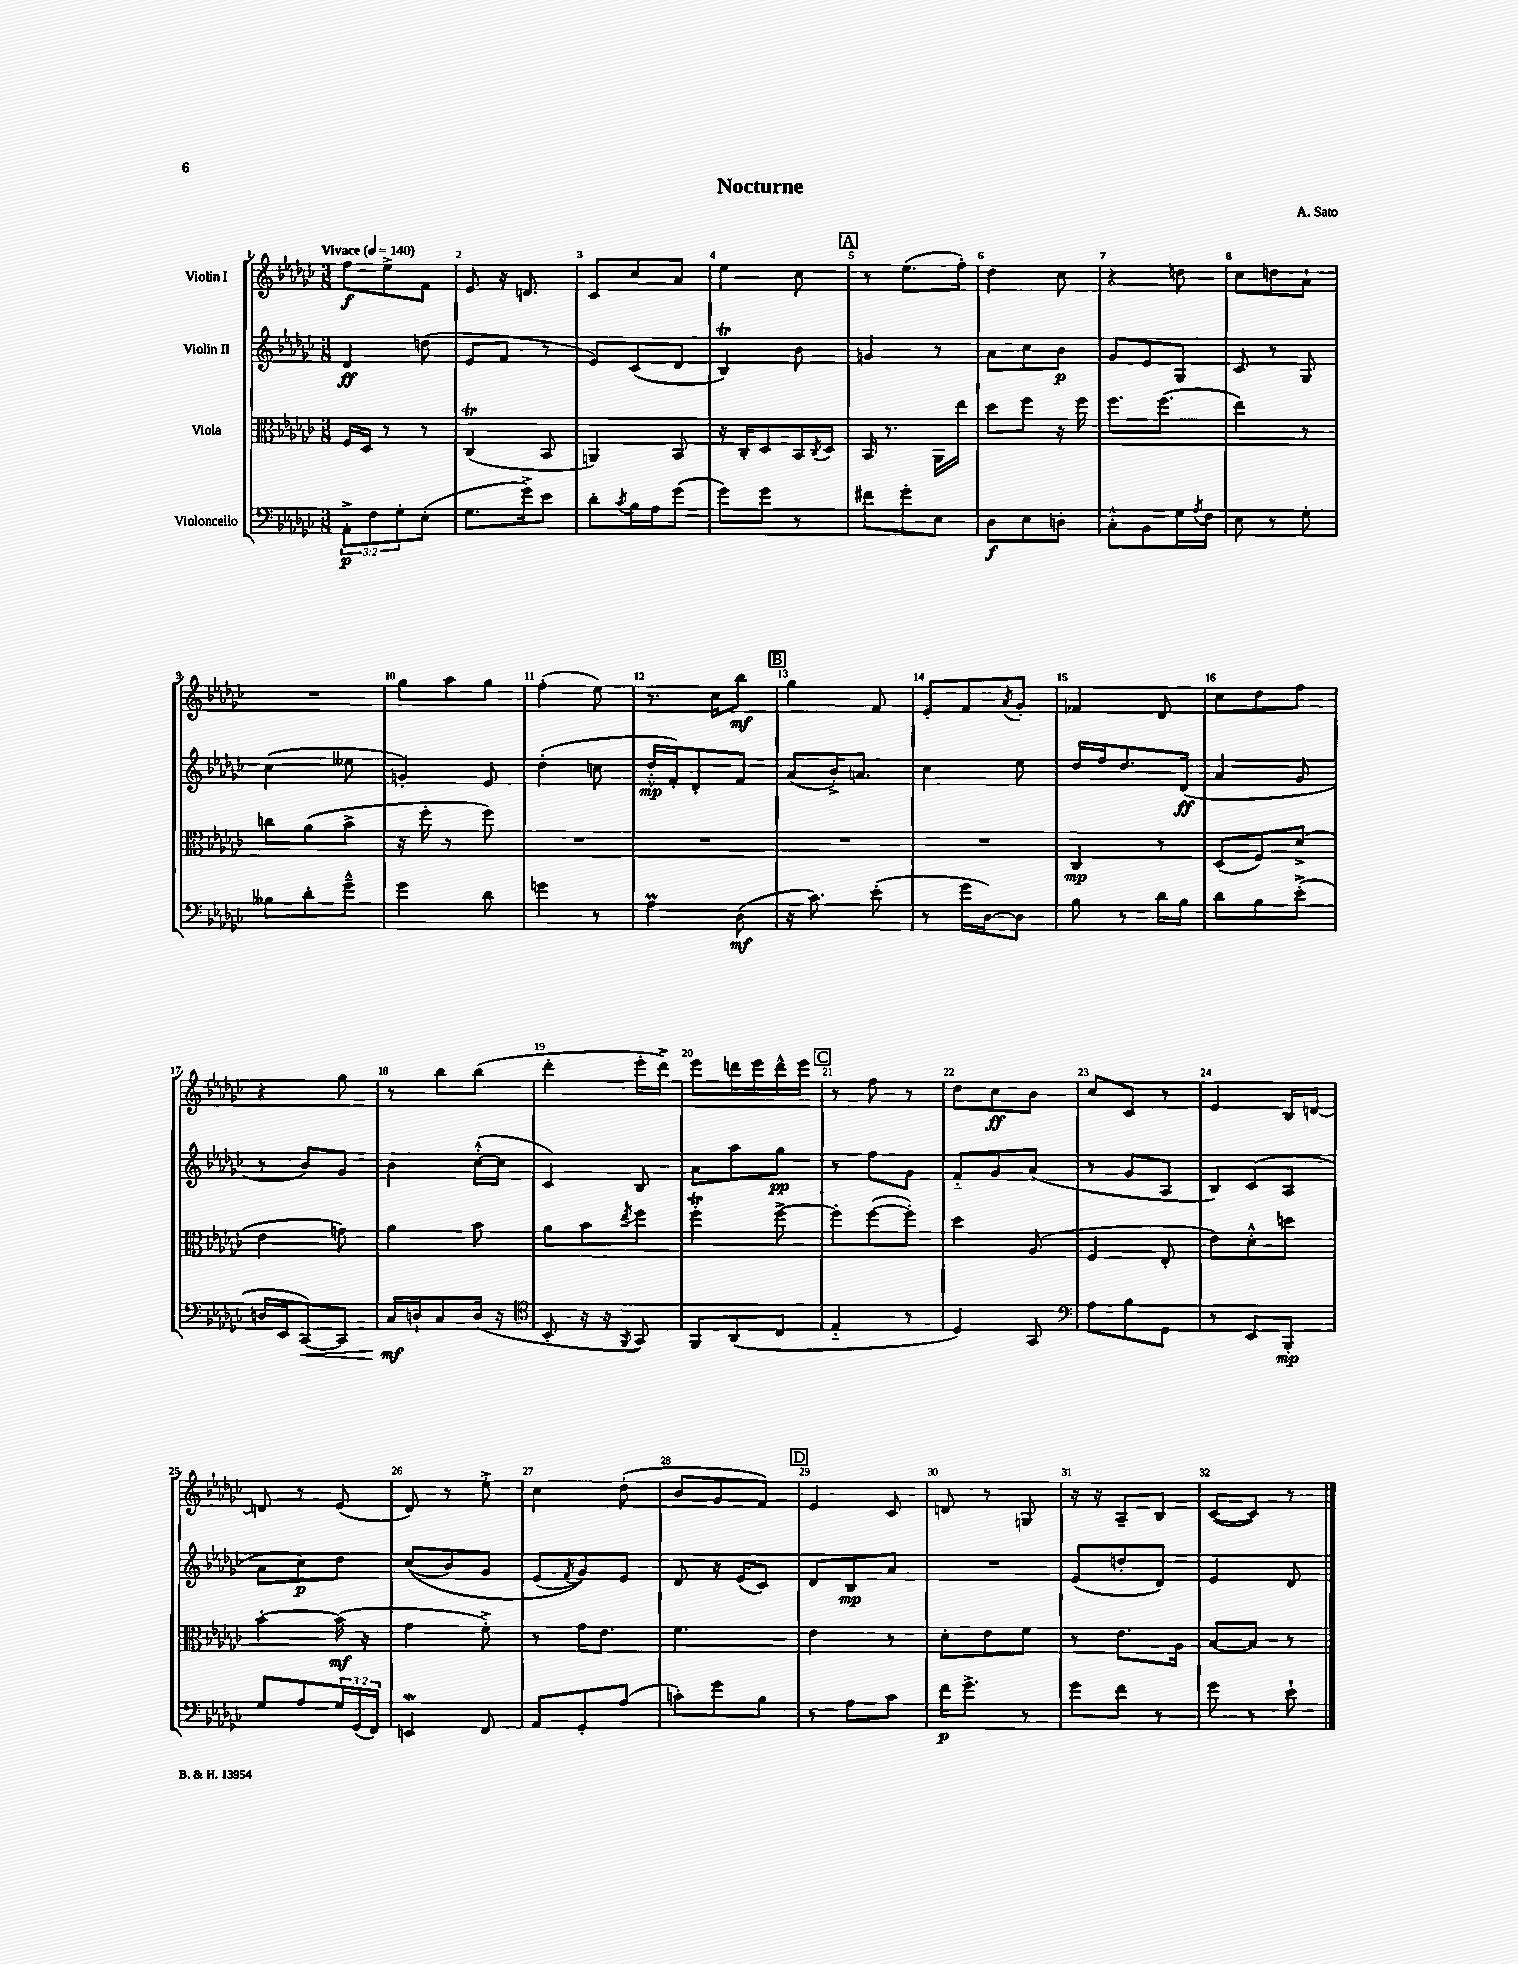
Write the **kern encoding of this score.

**kern	**kern	**kern	**kern
*staff4	*staff3	*staff2	*staff1
*clefF4	*clefC3	*clefG2	*clefG2
*k[b-e-a-d-g-c-]	*k[b-e-a-d-g-c-]	*k[b-e-a-d-g-c-]	*k[b-e-a-d-g-c-]
*M3/8	*M3/8	*M3/8	*M3/8
*MM140	*MM140	*MM140	*MM140
12AA-'^\L	16F/LL	4d-/	8ff\L
.	16D-/JJ	.	.
12F\	.	.	.
.	8r	.	8ee-^\
12G-'\	.	.	.
(8E-'\J	8r	(8dd\	8f\J
=	=	=	=
8.G-\L	(4C-/	8e-/L	8e-/
.	.	8f/J	16r
16g-^\k)	.	.	8.d/
8e-\J	8BB-/	8r	.
=	=	=	=
8d-'\L	4AA/)	8e-/L)	8c-/L
8qc-/	.	.	.
16B-\L	.	(8c-/	8cc-/
16A-\J	.	.	.
(8g-\J	8BB-/	8d-/J	8a-/J
=	=	=	=
8g-\L)	16r	4B-/)	4ee-\
.	16C-'/LK	.	.
8g-\J	8D-/	.	.
8r	16BB-/L	8b-\	8cc-\
.	8qC-/	.	.
.	16D-/JJ	.	.
=	=	=	=
8f#\L	16BB-/	4g/	8r
.	8.r	.	.
8g-'\	.	.	(8.ee-\L
8E-\J	16AA-\LL	8r	.
.	16ee-\JJ	.	16ff'\Jk)
=	=	=	=
8D-\L	8dd-\L	8a-\L	4dd-\
8E-\	8ff\J	8cc-\	.
8D'\J	16r	8b-\J	8cc-\
.	16ff\	.	.
=	=	=	=
8C-'^^\L	8.ff\L	8g-/L	4r
8BB-\	.	8e-/	.
.	(8.ff\J	.	.
16G-\L	.	8G-/J	8dd\
8qA-/	.	.	.
16F\JJ	.	.	.
=	=	=	=
8E-\	4ee-\)	8c-/	8cc-\L
8r	.	8r	8dd\
8G-'\	8r	8G-/	8a-`\J
=	=	=	=
8B--\L	8cc\L	(4cc-\	4.r
8d-'\	(8a-\	.	.
8g-~^^\J	8b-^\J	8ee--\	.
=	=	=	=
4g-\	16r	4g'/)	8gg-\L
.	16ff'\	.	.
.	8r	.	8aa-\
8d-\	8ff\)	8e-/	8gg-\J
=	=	=	=
4g\	4.r	(4dd-'\	(4ff'\
8r	.	8cc\	8ee-\)
=	=	=	=
4A-\	4.r	16dd-'^^/LL	8.r
.	.	16f'/J)	.
.	.	8d-'/	.
.	.	.	16cc-\LK
(8D-\	.	8f/J	8bb-\J
=	=	=	=
16r	4.r	(8a-/L	4gg-\
8.c-\)	.	.	.
.	.	16b-'^/K)	.
.	.	8.a/J	.
(8e-'\	.	.	8f/
=	=	=	=
8r	4.r	4cc-\	8e-'/L
16g-\LL	.	.	8f/
[16D-\J)	.	.	.
.	.	.	8qa-/
8D-\]J	.	8ee-\	8g-'/J
=	=	=	=
8B-\	4C-/	16dd-/LL	4f-/
.	.	16ff/J	.
8r	.	8.dd-/	.
16d-\LL	8r	.	8d-/
16B-\JJ	.	(16d-/Jk	.
=	=	=	=
8d-\L	(8D-/L	4a-/	8cc-\L
8B-\	8F/)	.	8dd-\
(8e-'^\J	(8d-^/J	8g-/	8ff\J
=	=	=	=
16D/LL	4e-\	8r	4r
16EE-/J	.	.	.
[8CC-/)	.	8b-/L)	.
8CC-/]J	8g\)	8g-/J	8gg-\
=	=	=	=
16C-/LL	4a-\	4b-\	8r
16D`/J	.	.	.
8C-/	.	.	8bb-\L
(16D/Jk	8b-\	([16cc-'^^\LL	(8bb-\J
16r	.	16cc-\]JJ	.
=	=	=	=
*clefC4	*	*	*
8BB-'/	8a-\L	4c-/)	4ddd-'\
16r	8b-\	.	.
16r	.	.	.
8qFF/	8qee-/	.	.
8GG-/)	8ff\J	8B-/	16eee-'\LL
.	.	.	16ddd-^\JJ)
=	=	=	=
8FF/L	4ff'\	8a-\L	8eee-\L
(8AA-/	.	8aa-\	16ddd\L
.	.	.	16eee-\
8C-/J	[8ff^\	8gg-\J	16ddd^^\
.	.	.	16eee-\JJ
=	=	=	=
4E-'~/	8ff'\]L	8r	8r
.	([8ff\	8ff\L	8ff\
8r	8ff'\]J)	8g-\J	8r
=	=	=	=
4D-/)	4dd-\	8f'~/L	8dd-\L
.	.	8g-/	8cc-\
8GG-/	(8A-/	(8a-/J	8b-\J
=	=	=	=
*clefF4	*	*	*
8A-\L	4F/	8r	8cc-/L
8B-\	.	8g-/L	8c-/J
8GG-\J	8E-'/	8A-/J	8r
=	=	=	=
8r	8e-\L)	8B-/L)	4e-/
8EE-/L	8d-'^^\	(8c-/	.
8BBB-'/J	8dd\J	8A-/J	16B-/LL
.	.	.	[16d/JJ
=	=	=	=
8G-/L	[4b-'\	8a-\L	8d/]
8A-/	.	8cc-\)	8r
24G-/L	(16b-\]	8dd-\J	(8e-/
(24GG-/	.	.	.
.	16r	.	.
24FF/JJ)	.	.	.
=	=	=	=
4EE/	4g-\	&((8cc-/L	8d-/)
.	.	8b-/)	8r
8FF/	8f'^\)	8g-/J	8ee-'^\
=	=	=	=
8AA-/L	8r	(8e-/L	4cc-\
.	.	8qf/	.
8GG-'/	16g-\LK	8g-/)&)	.
.	8.e-\J	.	.
(8A-/J	.	8e-/J	(8dd-'\
=	=	=	=
8c'\L)	4.f\	8d-/	8b-/L
8g-\	.	16r	8g-/
.	.	(16e-/LK	.
8B-\J	.	8c-/J)	8f/J)
=	=	=	=
8r	4e-\	8d-/L	4e-/
8A-\L	.	8B-/	.
8c-\J	8r	8a-/J	8c-/
=	=	=	=
16f\LK	8d-'\L	4.r	8d/
8.g-^\J	.	.	.
.	8e-\	.	8r
8r	8f\J	.	8G/
=	=	=	=
8g-\L	8r	(8e-/L	16r
.	.	.	16r
8f\J	8.e-\L	8dd'/	8A-~/L
8r	.	8d-/J)	8B-/J
.	16A-\Jk	.	.
=	=	=	=
8g-\	[8B-/L	4e-/	([8c-/L
8r	8B-/]J	.	8c-/]J)
8e-`\	8r	8d-/	8r
==	==	==	==
*-	*-	*-	*-
